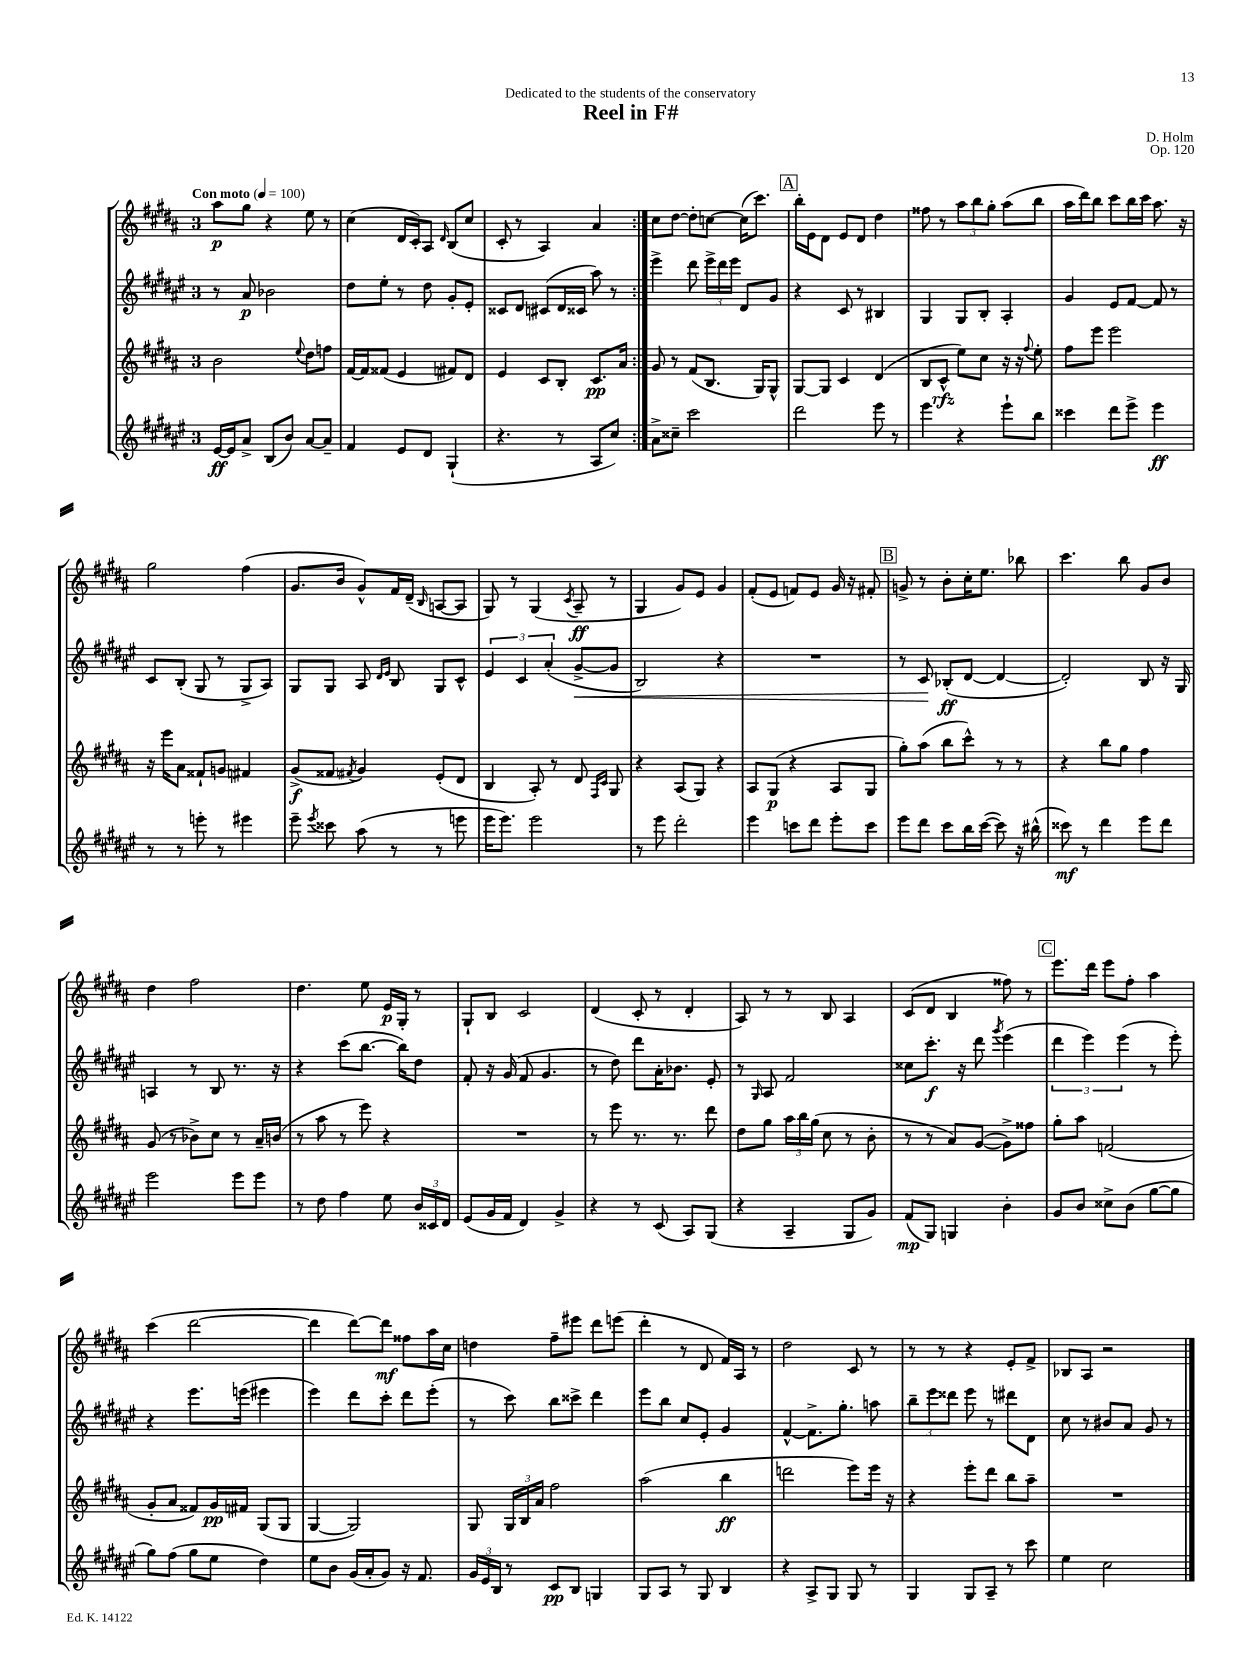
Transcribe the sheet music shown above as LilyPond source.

\header { title = "Reel in F#" composer = "D. Holm" dedication = "Dedicated to the students of the conservatory" opus = "Op. 120" }
<<
\new StaffGroup <<
\new Staff = "s0" {
    \clef treble \key b \major \once \override Staff.TimeSignature.style = #'single-digit \time 3/4 \tempo "Con moto" 4 = 100
    \autoBeamOff \repeat volta 2 { ais''8[\p gis''8] r4 e''8 r8 |
    cis''4( dis'16[ cis'16-.) ais8] \grace { dis'16 } b8[( cis''8] |
    cis'8-. r8 ais4) ais'4 | }
    cis''8[ dis''8]~ dis''8[-. c''8]~ c''16[( cis'''8.]) |
    \mark \markup { \box "A" } b''16[-. e'16 dis'8] e'8[ dis'8] dis''4 |
    fisis''8 r8 \tuplet 3/2 { ais''8[ b''8 gis''8]-. } ais''8[( b''8] |
    ais''16[ dis'''16) b''8] cis'''8[ b''16 cis'''16] ais''8. r16 |
    gis''2 fis''4( |
    gis'8.[ b'16] gis'8[-^) fis'16 dis'16]--( \grace { b16 } a8[~ a8] |
    gis8) r8 gis4( \acciaccatura { cis'8 } ais8--\ff r8 |
    gis4 gis'8[) e'8] gis'4 |
    fis'8[-.( e'8] f'8[) e'8] gis'16 r16 fis'8-. |
    \mark \markup { \box "B" } g'8-> r8 b'8[-. cis''16-. e''8.] bes''8 |
    cis'''4. b''8 gis'8[ b'8] |
    dis''4 fis''2 |
    dis''4. e''8 e'16[\p gis16]-. r8 |
    gis8[-! b8] cis'2 |
    dis'4( cis'8-. r8 dis'4-. |
    ais8) r8 r8 b8 ais4 |
    cis'8[( dis'8] b4 fisis''8) r8 |
    \mark \markup { \box "C" } e'''8.[ dis'''16] e'''8[ fis''8]-. ais''4 |
    cis'''4( dis'''2~ |
    dis'''4 dis'''8[~) dis'''8]\mf fisis''8[ ais''16 cis''16] |
    d''4 fis''8[-- eis'''8] dis'''8[ e'''8]( |
    dis'''4-. r8 dis'8 fis'16[) ais16] r8 |
    dis''2 cis'8 r8 |
    r8 r8 r4 e'8[-. fis'8]-> |
    bes8[ ais8] r2 \bar "|." |
}
\new Staff = "s1" {
    \clef treble \key fis \major \once \override Staff.TimeSignature.style = #'single-digit \time 3/4
    \autoBeamOff \repeat volta 2 { r8 ais'8\p bes'2 |
    dis''8[ eis''8]-. r8 dis''8 gis'8[-. eis'8]-. |
    cisis'8[ dis'8] cis'8[( dis'16 cisis'16] ais''8) r8 | }
    eis'''4-> dis'''8 \tuplet 3/2 { eis'''16[-> dis'''16 eis'''16] } dis'8[ gis'8] |
    \mark \markup { \box "A" } r4 cis'8 r8 bis4 |
    gis4 gis8[ b8]-. ais4-. |
    gis'4 eis'8[ fis'8]~ fis'8 r8 |
    cis'8[ b8]-.( gis8 r8 gis8[-> ais8]) |
    gis8[ gis8] ais8 \grace { dis'16[ eis'16] } b8 gis8[ cis'8]-^ |
    \tuplet 3/2 { eis'4 cis'4 ais'4-.( } gis'8[~->\< gis'8] |
    b2) r4 |
    R2. |
    \mark \markup { \box "B" } r8 cis'8\! bes8[-.\ff( dis'8]~ dis'4~ |
    dis'2-.) b8 r16 gis16 |
    a4 r8 b8 r8. r16 |
    r4 cis'''8[( b''8.]~ b''16[) dis''8] |
    fis'8-. r16 gis'16( fis'8 gis'4. |
    r8 dis''8) dis'''8[ ais'16-. bes'8.] eis'8-. |
    r8 \grace { gis16 } ais8 fis'2 |
    cisis''8[ cis'''8.]-.\f r16 dis'''8 \acciaccatura { gis'''8 } eis'''4( |
    \mark \markup { \box "C" } \tuplet 3/2 { dis'''4 eis'''4) eis'''4( } r8 eis'''8-.) |
    r4 eis'''8.[ e'''16]( eis'''4 |
    eis'''4) dis'''8[ cis'''8]-. dis'''8[ eis'''8]-.( |
    r8 cis'''8) b''8[ cisis'''8]-> dis'''4 |
    eis'''8[ b''8] cis''8[ eis'8]-. gis'4 |
    fis'4~-^ fis'8.[-> gis''8.]-. a''8 |
    \tuplet 3/2 { b''8[-- eis'''8 disis'''8] } eis'''8 r8 dis'''8[ dis'8] |
    cis''8 r8 bis'8[ ais'8] gis'8 r8 \bar "|." |
}
\new Staff = "s2" {
    \clef treble \key b \major \once \override Staff.TimeSignature.style = #'single-digit \time 3/4
    \autoBeamOff \repeat volta 2 { b'2 \appoggiatura { e''8 } dis''8[ f''8] |
    fis'16[~ fis'16 fisis'8]( e'4 fis'8[) dis'8] |
    e'4 cis'8[ b8]-. cis'8.[\pp ais'16] | }
    gis'8 r8 fis'8[( b8.] gis16[) gis8]-^ |
    \mark \markup { \box "A" } gis8[~ gis8] cis'4 dis'4( |
    b8[ cis'8]-^\rfz e''8[) cis''8] r16 r16 \appoggiatura { fis''8 } e''8-. |
    fis''8[ e'''8] e'''2 |
    r16 e'''16[ ais'8] fisis'8[-! g'8] fis'4 |
    gis'8[->\f( fisis'8] \acciaccatura { fis'8 } gis'4) e'8[-.( dis'8] |
    b4 ais8-.) r8 dis'8 \grace { fis16[ cis'16] } gis8 |
    r4 ais8[( gis8]) r4 |
    ais8[ gis8]\p( r4 ais8[ gis8] |
    \mark \markup { \box "B" } gis''8[-.) ais''8]( b''8[ cis'''8]-^) r8 r8 |
    r4 b''8[ gis''8] fis''4 |
    gis'8( r8 bes'8[->) cis''8] r8 ais'16[-- b'16]( |
    r8 ais''8 r8 e'''8) r4 |
    R2. |
    r8 e'''8 r8. r8. dis'''8 |
    dis''8[ gis''8] \tuplet 3/2 { ais''16[ b''16 gis''16]( } cis''8 r8 b'8-. |
    r8 r8 ais'8[) gis'8]~( gis'8[->) fisis''8] |
    \mark \markup { \box "C" } gis''8[-. ais''8] f'2( |
    gis'8[-. ais'8] fisis'8[) gis'16\pp fis'16] gis8[( gis8] |
    gis4~ gis2) |
    gis8 \tuplet 3/2 { gis16[ b16 ais'16] } fis''2 |
    ais''2( b''4\ff |
    d'''2 e'''8[) e'''16] r16 |
    r4 e'''8[-. dis'''8] b''8[ ais''8]-- |
    R2. \bar "|." |
}
\new Staff = "s3" {
    \clef treble \key fis \major \once \override Staff.TimeSignature.style = #'single-digit \time 3/4
    \autoBeamOff \repeat volta 2 { eis'16[~\ff eis'16 ais'8]-> b8[( b'8]) ais'8[~ ais'8]-- |
    fis'4 eis'8[ dis'8] gis4-!( |
    r4. r8 ais8[ cis''8]) | }
    ais'8[-> cisis''8]-- cis'''2 |
    \mark \markup { \box "A" } dis'''2 eis'''8 r8 |
    eis'''4 r4 eis'''8[-! b''8] |
    cisis'''4 dis'''8[ eis'''8]-> eis'''4\ff |
    r8 r8 e'''8-. r8 eis'''4 |
    eis'''8-- \acciaccatura { eis'''8 } cisis'''8 ais''8( r8 r8 e'''8 |
    eis'''16[ eis'''8.]) eis'''2 |
    r8 eis'''8 dis'''2-. |
    eis'''4 c'''8[ dis'''8] eis'''8[-. c'''8] |
    \mark \markup { \box "B" } eis'''8[ dis'''8] cis'''8[ b''16 cis'''16]~( cis'''8) r16 bis''16-^( |
    cisis'''8\mf) r8 dis'''4 eis'''8[ dis'''8] |
    eis'''2 eis'''8[ eis'''8] |
    r8 dis''8 fis''4 eis''8 \tuplet 3/2 { b'16[ cisis'16 dis'16] } |
    eis'8[( gis'16 fis'16] dis'4) gis'4-> |
    r4 r8 cis'8( ais8[) gis8]( |
    r4 ais4-- gis8[ gis'8]) |
    fis'8[\mp( gis8]) g4 b'4-. |
    \mark \markup { \box "C" } gis'8[ b'8] cisis''8[-> b'8]( gis''8[~ gis''8] |
    gis''8[) fis''8]( gis''8[ eis''8] dis''4) |
    eis''8[ b'8] gis'16[( ais'16-. gis'8]) r16 fis'8. |
    \tuplet 3/2 { gis'16[ eis'16 b16] } r8 cis'8[\pp b8] g4 |
    gis8[ ais8] r8 gis8 b4 |
    r4 ais8[-> gis8] gis8 r8 |
    gis4 gis8[ ais8]-- r8 cis'''8 |
    eis''4 cis''2 \bar "|." |
}
>>
>>
\layout { \context { \Score \remove "Bar_number_engraver" } }
